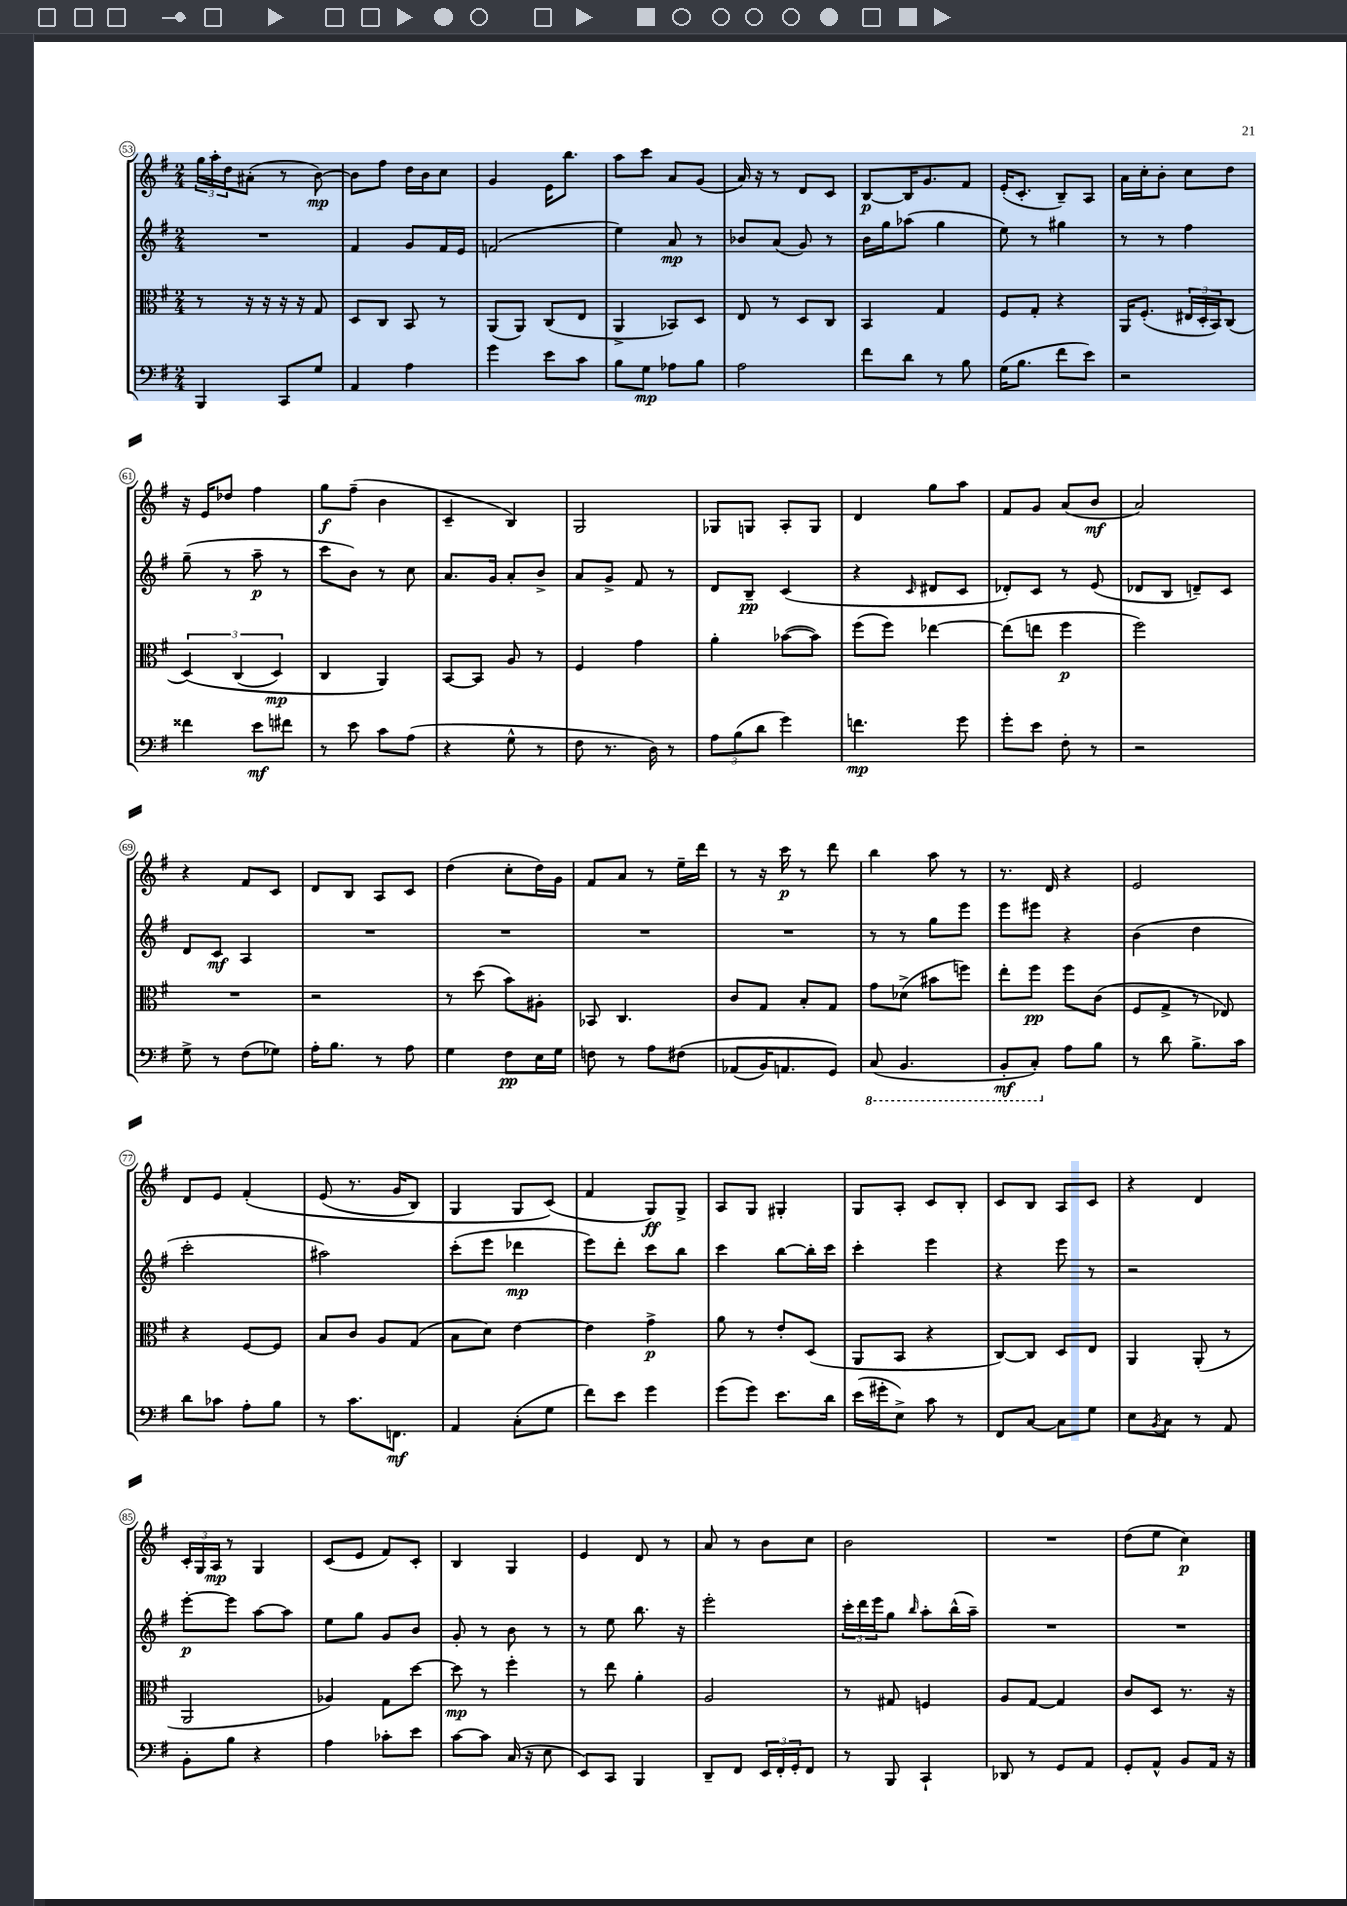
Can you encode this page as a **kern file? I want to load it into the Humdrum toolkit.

**kern	**dynam	**kern	**dynam	**kern	**dynam	**kern	**dynam
*part4	*part4	*part3	*part3	*part2	*part2	*part1	*part1
*staff4	*staff4	*staff3	*staff3	*staff2	*staff2	*staff1	*staff1
*clefF4	*	*clefC3	*	*clefG2	*	*clefG2	*
*k[f#]	*	*k[f#]	*	*k[f#]	*	*k[f#]	*
*M2/4	*	*M2/4	*	*M2/4	*	*M2/4	*
=53	=53	=53	=53	=53	=53	=53	=53
4BBB/	.	8r	.	2r	.	24gg\LL	.
.	.	.	.	.	.	24aa'\	.
.	.	.	.	.	.	24dd\J	.
.	.	16r	.	.	.	(8a#X'\J	.
.	.	16r	.	.	.	.	.
8CC/L	.	16r	.	.	.	8r	.
.	.	16r	.	.	.	.	.
8G/J	.	8G/	.	.	.	[8b\)	mp
=54	=54	=54	=54	=54	=54	=54	=54
4AA/	.	8D/L	.	4f#/	.	8b\L]	.
.	.	8C/J	.	.	.	8ff#\J	.
4A\	.	8BB/	.	8g/L	.	16dd\LL	.
.	.	.	.	.	.	16b\J	.
.	.	8r	.	16f#/L	.	8cc\J	.
.	.	.	.	16e/JJ	.	.	.
=55	=55	=55	=55	=55	=55	=55	=55
4g\	.	(8AA/L	.	(2fn/	.	4g/	.
.	.	8AA/J)	.	.	.	.	.
8e\L	.	(8C/L	.	.	.	16e\KL	.
.	.	.	.	.	.	8.bb\J	.
8c\J	.	8E/J	.	.	.	.	.
=56	=56	=56	=56	=56	=56	=56	=56
8B\L	.	4AA^/	.	4ee\)	.	8aa\L	.
8G\J	mp	.	.	.	.	8ccc\J	.
8A-X\L	.	8BB-X/L)	.	8a/	mp	8a/L	.
8B\J	.	8D/J	.	8r	.	(8g/J	.
=57	=57	=57	=57	=57	=57	=57	=57
2A\	.	8E/	.	8b-X/L	.	16a/)	.
.	.	.	.	.	.	16r	.
.	.	8r	.	(8a/J	.	8r	.
.	.	8D/L	.	8g/)	.	8d/L	.
.	.	8C/J	.	8r	.	8c/J	.
=58	=58	=58	=58	=58	=58	=58	=58
8f#\L	.	4BB/	.	16b\LL	.	[8B/L	p
.	.	.	.	16gg\J	.	.	.
8d\J	.	.	.	(8aa-X\J	.	16B/K]	.
.	.	.	.	.	.	8.g/	.
8r	.	4G/	.	4gg\	.	.	.
8B\	.	.	.	.	.	8f#/J	.
=59	=59	=59	=59	=59	=59	=59	=59
(16G\KL	.	8F#/L	.	8ee\)	.	(16e'/KL	.
8.B\J	.	.	.	.	.	8.c'/J	.
.	.	8G'/J	.	8r	.	.	.
8f#\L	.	4r	.	4gg#X\	.	8B~/L)	.
8e\J)	.	.	.	.	.	8A/J	.
=60	=60	=60	=60	=60	=60	=60	=60
2r	.	16AA/KL	.	8r	.	16a\LL	.
.	.	(8.F#'/J	.	.	.	16cc'\J	.
.	.	.	.	8r	.	8b'\J	.
.	.	24E#X/LL	.	4ff#\	.	8cc\L	.
.	.	24D'/	.	.	.	.	.
.	.	24BB/J)	.	.	.	.	.
.	.	(8C/J	.	.	.	8dd\J	.
!!LO:LB:g=z
=61	=61	=61	=61	=61	=61	=61	=61
4f##X\	.	(6D/)	.	(8gg~\	.	16r	.
.	.	.	.	.	.	16e/KL	.
.	.	.	.	8r	.	8dd-X/J	.
.	.	(6C/	.	.	.	.	.
8e\L	mf	.	.	8aa~\	p	4ff#\	.
.	.	6D/)	mp	.	.	.	.
8f#X\J	.	.	.	8r	.	.	.
=62	=62	=62	=62	=62	=62	=62	=62
8r	.	4C/	.	8ccc\L	.	8gg\L	f
8e\	.	.	.	8b\J)	.	(8ff#~\J	.
8c\L	.	4AA/)	.	8r	.	4b\	.
(8A\J	.	.	.	8cc\	.	.	.
=63	=63	=63	=63	=63	=63	=63	=63
4r	.	[8BB/L	.	8.a/L	.	4c~/	.
.	.	8BB/J]	.	.	.	.	.
.	.	.	.	16g/Jk	.	.	.
8G^^\	.	8A/	.	8a'/L	.	4B/)	.
8r	.	8r	.	8b^/J	.	.	.
=64	=64	=64	=64	=64	=64	=64	=64
8F#\	.	4F#/	.	8a/L	.	2G/	.
8.r	.	.	.	8g^/J	.	.	.
.	.	4g\	.	8f#/	.	.	.
16D\)	.	.	.	.	.	.	.
8r	.	.	.	8r	.	.	.
=65	=65	=65	=65	=65	=65	=65	=65
12A\L	.	4a'\	.	8d/L	.	8G-X/L	.
(12B\	.	.	.	.	.	.	.
.	.	.	.	8B~/J	pp	8Gn/J	.
12d\J	.	.	.	.	.	.	.
4g\)	.	([8b-X\L	.	(4c/	.	8A'/L	.
.	.	8b-\J])	.	.	.	8G/J	.
=66	=66	=66	=66	=66	=66	=66	=66
4.fn\	mp	(8ff#\L	.	4r	.	4d/	.
.	.	8ff#\J)	.	.	.	.	.
.	.	.	.	16qqc/	.	.	.
.	.	[4ee-X\	.	8d#X/L	.	8gg\L	.
8g\	.	.	.	8c/J	.	8aa\J	.
=67	=67	=67	=67	=67	=67	=67	=67
8g'\L	.	(8ee-\L]	.	8d-X'/L)	.	8f#/L	.
8e\J	.	8een\J	.	8c/J	.	8g/J	.
8F#'\	.	4ff#\	p	8r	.	(8a/L	.
8r	.	.	.	(8e/	.	8b/J	mf
=68	=68	=68	=68	=68	=68	=68	=68
2r	.	2ff#\)	.	8d-X/L	.	2a/)	.
.	.	.	.	8B/J	.	.	.
.	.	.	.	8dn~/L)	.	.	.
.	.	.	.	8c/J	.	.	.
!!LO:LB:g=z
=69	=69	=69	=69	=69	=69	=69	=69
8G^\	.	2r	.	8d/L	.	4r	.
8r	.	.	.	8c/J	mf	.	.
(8F#\L	.	.	.	4A/	.	8f#/L	.
8G-X\J)	.	.	.	.	.	8c/J	.
=70	=70	=70	=70	=70	=70	=70	=70
16A'\KL	.	2r	.	2r	.	8d/L	.
8.B\J	.	.	.	.	.	.	.
.	.	.	.	.	.	8B/J	.
8r	.	.	.	.	.	8A/L	.
8A\	.	.	.	.	.	8c/J	.
=71	=71	=71	=71	=71	=71	=71	=71
4G\	.	8r	.	2r	.	(4dd\	.
.	.	(8dd\	.	.	.	.	.
8F#\L	pp	8b\L)	.	.	.	8cc'\L	.
16E\L	.	8A#X'\J	.	.	.	16dd\L)	.
16G\JJ	.	.	.	.	.	16g\JJ	.
=72	=72	=72	=72	=72	=72	=72	=72
8Fn\	.	8BB-X/	.	2r	.	8f#/L	.
8r	.	4.C/	.	.	.	8a/J	.
8A\L	.	.	.	.	.	8r	.
(8F#X\J	.	.	.	.	.	16ee~\LL	.
.	.	.	.	.	.	16ddd\JJ	.
=73	=73	=73	=73	=73	=73	=73	=73
(8AA-X/L	.	8c/L	.	2r	.	8r	.
16BB/K)	.	8G/J	.	.	.	16r	.
8.AAn/	.	.	.	.	.	16ccc\	p
.	.	8B'/L	.	.	.	8r	.
8GG/J)	.	8G/J	.	.	.	8ddd\	.
=74	=74	=74	=74	=74	=74	=74	=74
*8ba	*	*	*	*	*	*	*
(8CC/	.	8g\L	.	8r	.	4bb\	.
4.BBB/	.	(8d-X^\J	.	8r	.	.	.
.	.	8b#X\L	.	8gg\L	.	8aa\	.
.	.	8ffn\J)	.	8eee\J	.	8r	.
=75	=75	=75	=75	=75	=75	=75	=75
8BBB'/L	mf	8ee'\L	.	8eee\L	.	8.r	.
8CC'/J)	.	8ff#\J	pp	8eee#X\J	.	.	.
.	.	.	.	.	.	16d/	.
*X8ba	*	*	*	*	*	*	*
8A\L	.	8ff#\L	.	4r	.	4r	.
8B\J	.	(8c\J	.	.	.	.	.
=76	=76	=76	=76	=76	=76	=76	=76
8r	.	8F#/L	.	(4b\	.	2e/	.
8d\	.	8G^/J	.	.	.	.	.
8.B^\L	.	8r	.	4dd\	.	.	.
.	.	8E-X/)	.	.	.	.	.
16c\Jk	.	.	.	.	.	.	.
!!LO:LB:g=z
=77	=77	=77	=77	=77	=77	=77	=77
8d\L	.	4r	.	2ccc'\	.	8d/L	.
8c-X\J	.	.	.	.	.	8e/J	.
8A'\L	.	[8F#/L	.	.	.	(4f#'/	.
8B\J	.	8F#/J]	.	.	.	.	.
=78	=78	=78	=78	=78	=78	=78	=78
8r	.	8B/L	.	2aa#X\)	.	(8e/	.
8.c\L	.	8c/J	.	.	.	8.r	.
.	.	8A/L	.	.	.	.	.
8.FFn\J	mf	.	.	.	.	16g/KL	.
.	.	(8G/J	.	.	.	8B/J)	.
=79	=79	=79	=79	=79	=79	=79	=79
4AA/	.	8B\L	.	(8ccc'\L	.	4G/	.
.	.	8d\J)	.	8eee\J	.	.	.
(8C'\L	.	[4e\	.	4ddd-X\	mp	8G/L	.
8G\J	.	.	.	.	.	(8c/J)	.
=80	=80	=80	=80	=80	=80	=80	=80
8f#\L)	.	4e\]	.	8eee\L)	.	4f#/	.
8e\J	.	.	.	8ddd'\J	.	.	.
4g\	.	4g^\	p	8ccc\L	.	8G/L)	ff
.	.	.	.	8bb\J	.	8G^/J	.
=81	=81	=81	=81	=81	=81	=81	=81
(8g\L	.	8a\	.	4ccc\	.	8A/L	.
8g\J)	.	8r	.	.	.	8G/J	.
8.e\L	.	8e'/L	.	[8bb\L	.	4G#X'/	.
.	.	(8D/J	.	16bb'\L]	.	.	.
16d\Jk	.	.	.	16ccc\JJ	.	.	.
=82	=82	=82	=82	=82	=82	=82	=82
(16e\LL	.	8AA/L	.	4ccc'\	.	8G/L	.
16g#X'\J	.	.	.	.	.	.	.
8E^\J)	.	8BB/J	.	.	.	8A'/J	.
8c\	.	4r	.	4eee\	.	8c/L	.
8r	.	.	.	.	.	8B'/J	.
=83	=83	=83	=83	=83	=83	=83	=83
8FF#/L	.	[8C/L)	.	4r	.	8c/L	.
[8C/J	.	8C/J]	.	.	.	8B/J	.
8C\L]	.	8D/L	.	8eee\	.	8A/L	.
8G\J	.	8E/J	.	8r	.	8c/J	.
=84	=84	=84	=84	=84	=84	=84	=84
8E\L	.	4AA/	.	2r	.	4r	.
8qBB/	.	.	.	.	.	.	.
8C\J	.	.	.	.	.	.	.
8r	.	(8AA'/	.	.	.	4d/	.
8AA/	.	8r	.	.	.	.	.
!!LO:LB:g=z
=85	=85	=85	=85	=85	=85	=85	=85
8BB'\L	.	2AA/	.	[8eee'\L	p	24c'/LL	.
.	.	.	.	.	.	24G/	.
.	.	.	.	.	.	24A/JJ	mp
8B\J	.	.	.	8eee\J]	.	8r	.
4r	.	.	.	[8aa\L	.	4G/	.
.	.	.	.	8aa\J]	.	.	.
=86	=86	=86	=86	=86	=86	=86	=86
4A\	.	4A-X/)	.	8ee\L	.	(8c/L	.
.	.	.	.	8gg\J	.	8e/J	.
8c-X'\L	.	8G\L	.	8g/L	.	8f#/L)	.
8e\J	.	[8dd\J	.	8b/J	.	8c'/J	.
=87	=87	=87	=87	=87	=87	=87	=87
[8c\L	.	8dd\]	mp	8g'/	.	4B/	.
8c\J]	.	8r	.	8r	.	.	.
(16C/	.	4ff#'\	.	8b\	.	4G/	.
16r	.	.	.	.	.	.	.
8E\	.	.	.	8r	.	.	.
=88	=88	=88	=88	=88	=88	=88	=88
8EE/L)	.	8r	.	8r	.	4e/	.
8CC/J	.	8ee\	.	8ee\	.	.	.
4BBB/	.	4a'\	.	8.bb\	.	8d/	.
.	.	.	.	.	.	8r	.
.	.	.	.	16r	.	.	.
=89	=89	=89	=89	=89	=89	=89	=89
8DD~/L	.	2A/	.	2eee'\	.	8a/	.
8FF#/J	.	.	.	.	.	8r	.
24EE/LL	.	.	.	.	.	8b\L	.
24FF#'/	.	.	.	.	.	.	.
24GG'/J	.	.	.	.	.	.	.
8FF#/J	.	.	.	.	.	8cc\J	.
=90	=90	=90	=90	=90	=90	=90	=90
8r	.	8r	.	24ccc'\LL	.	2b\	.
.	.	.	.	24ddd\	.	.	.
.	.	.	.	24eee\J	.	.	.
8BBB/	.	8G#X/	.	8gg\J	.	.	.
.	.	.	.	16qqbb/	.	.	.
4CC`/	.	4Fn/	.	8aa'\L	.	.	.
.	.	.	.	(16bb^^\L	.	.	.
.	.	.	.	16aa~\JJ)	.	.	.
=91	=91	=91	=91	=91	=91	=91	=91
8DD-X/	.	8A/L	.	2r	.	2r	.
8r	.	[8G/J	.	.	.	.	.
8GG/L	.	4G/]	.	.	.	.	.
8AA/J	.	.	.	.	.	.	.
=92	=92	=92	=92	=92	=92	=92	=92
8GG'/L	.	8c/L	.	2r	.	(8dd\L	.
8AA^^/J	.	8D/J	.	.	.	8ee\J	.
8BB/L	.	8.r	.	.	.	4cc\)	p
16AA/Jk	.	.	.	.	.	.	.
16r	.	16r	.	.	.	.	.
==	==	==	==	==	==	==	==
*-	*-	*-	*-	*-	*-	*-	*-
